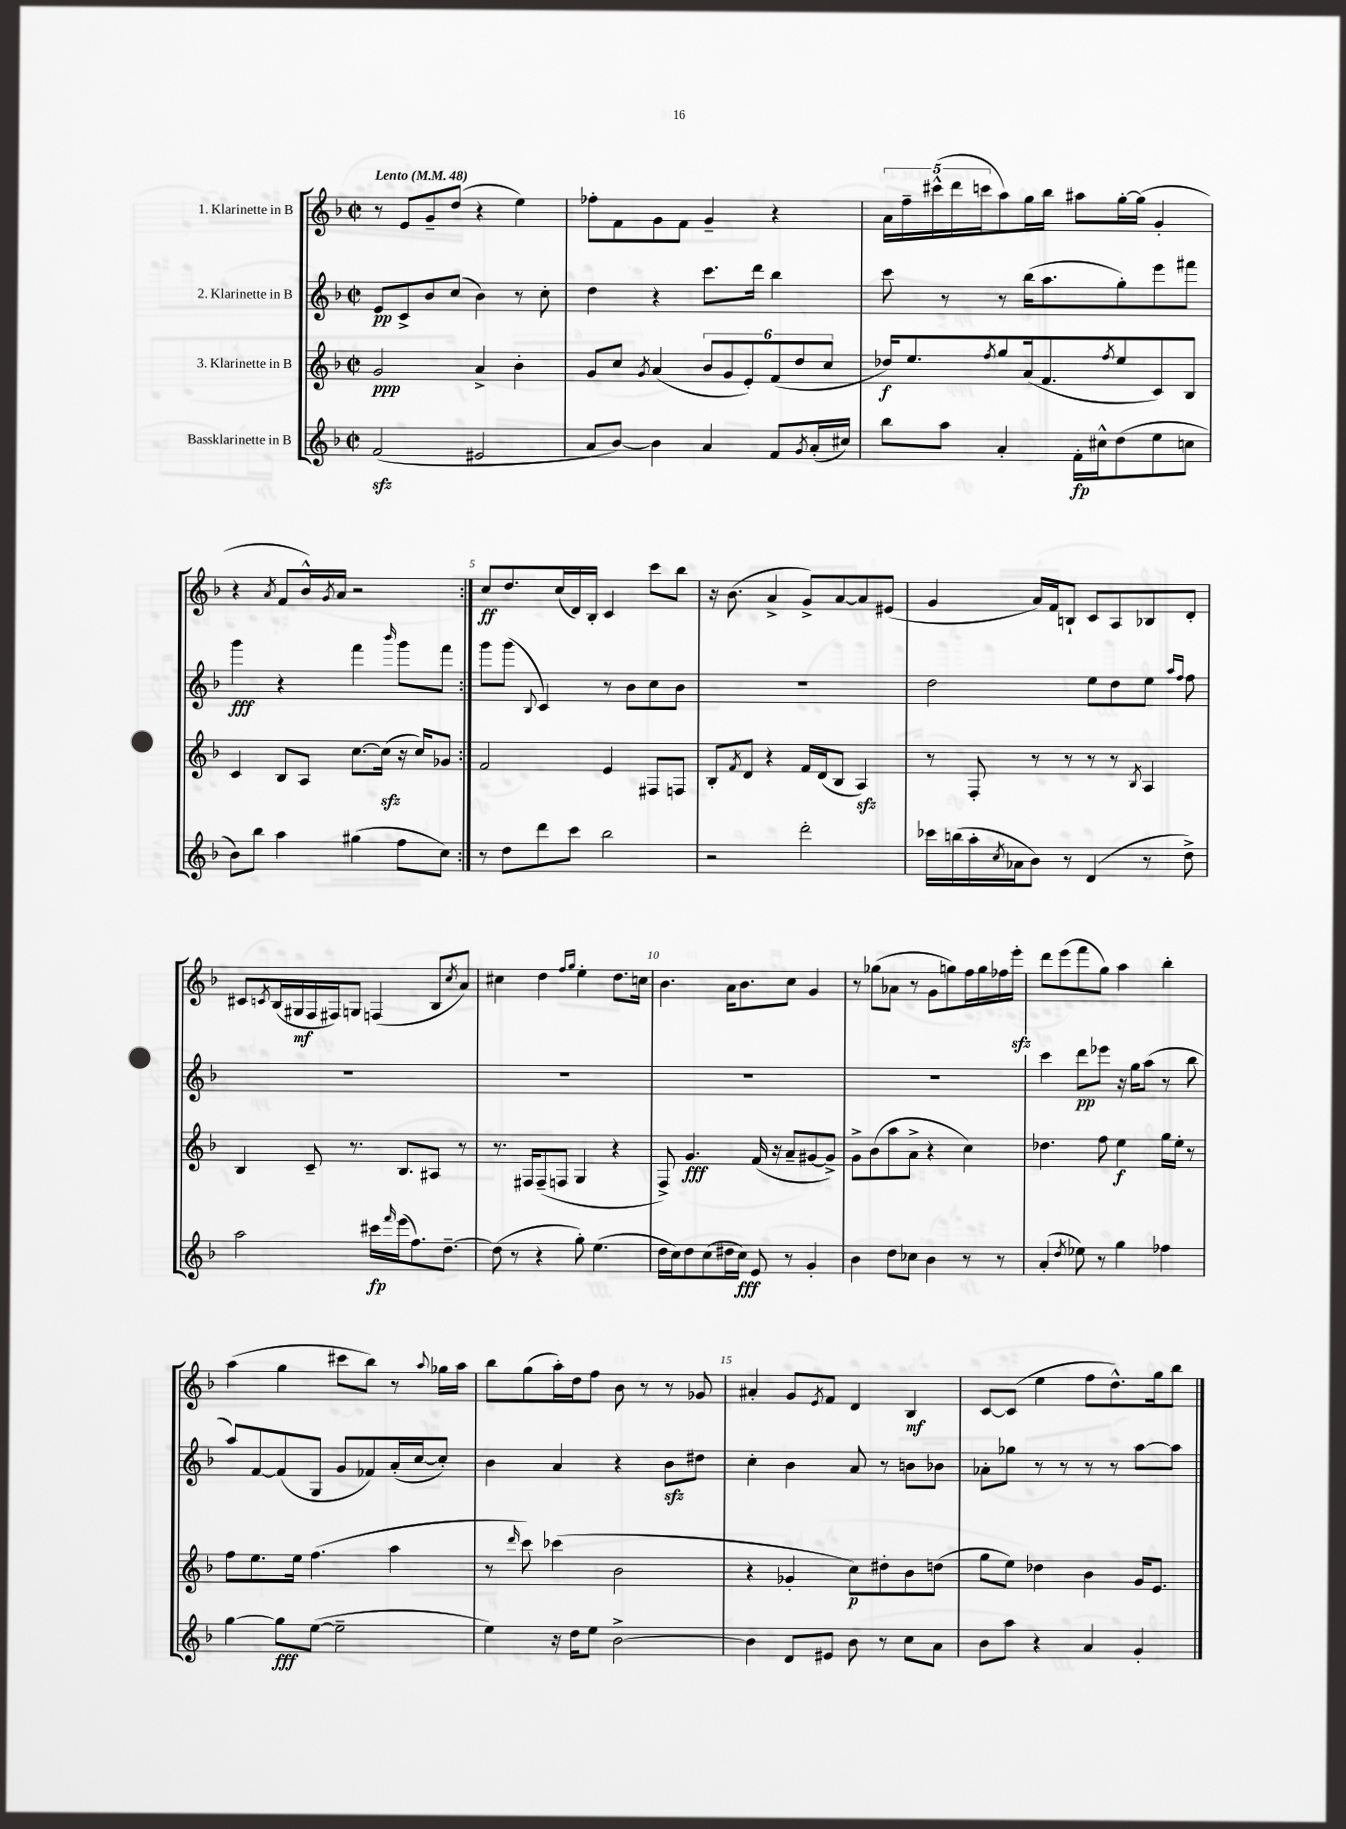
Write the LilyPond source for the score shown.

<<
\new StaffGroup <<
\new Staff = "s0" \with { instrumentName = "1. Klarinette in B" } {
    \clef treble \key f \major \defaultTimeSignature \time 2/2 \tempo "Lento" 4 = 48
    \repeat volta 2 { r8 e'8 g'8-- d''8( r4 e''4) |
    fes''8-. f'8 g'8 f'8 g'4-- r4 |
    \tuplet 5/4 { a'16 f''16-- cis'''16-^( d'''16 c'''16 } a''8) g''16 bes''16 ais''8 g''16~-. g''16( g'4-. |
    r4 \acciaccatura { a'8 } f'8 bes'16-^) \acciaccatura { g'8 } a'16 r2 | }
    c''8\ff d''8. c''16( d'16) bes16-. c'4 c'''8 bes''8 |
    r16 bes'8.( a'4-> g'8->) a'8~ a'8 eis'8( |
    g'4 a'16) f'16 b8-! c'8 a8 bes8 d'8-. |
    cis'8 \acciaccatura { c'8 } bes16( gis16\mf f16 fis16) g8 f4( bes8 \acciaccatura { c''8 } a'8) |
    cis''4 d''4 \grace { f''16 g''16 } e''4-. d''8. c''16 |
    bes'4. a'16 bes'8. c''8 g'4 |
    r8 ges''8( aes'8 r8 g'8 g''8) f''16 g''16 fes''16 e'''16-.\sfz |
    d'''8 e'''8( f'''8 g''8) a''4 bes''4-. |
    a''4( g''4 cis'''8 bes''8) r8 \appoggiatura { a''8 } ges''16 a''16 |
    bes''8 g''8( a''16-.) d''16 f''8 bes'8 r8 r8 ges'8 |
    ais'4-. g'8 \acciaccatura { e'8 } f'8 d'4 bes4\mf |
    c'8~ c'8( e''4 f''8 d''8.-^) g''16 bes''8 \bar "|." |
}
\new Staff = "s1" \with { instrumentName = "2. Klarinette in B" } {
    \clef treble \key f \major \defaultTimeSignature \time 2/2
    \repeat volta 2 { e'8\pp c'8-> bes'8 c''8( bes'4) r8 c''8-. |
    d''4 r4 c'''8. d'''16 bes''4 |
    c'''8 r8 r8 bes''16( a''8. g''8-.) e'''8 fis'''8 |
    g'''4\fff r4 f'''4 \grace { bes'''16 } g'''8 f'''8 | }
    g'''8 g'''8( \appoggiatura { bes8 } c'4) r8 bes'8 c''8 bes'8 |
    R1 |
    d''2 e''8 d''8 e''8 \grace { a''16 f''16 } f''8 |
    R1 |
    R1 |
    R1 |
    R1 |
    c'''4 d'''8\pp ees'''8 r16 g''16 a''8( r8 bes''8 |
    a''8) f'8~ f'8( g8 g'8 fes'8) a'16-.( c''16~ c''8-.) |
    bes'4 a'4 r4 bes'8\sfz dis''8 |
    c''4-. bes'4 a'8 r8 b'8 bes'8 |
    aes'8-. ges''8 r8 r8 r8 r8 a''8~ a''8 \bar "|." |
}
\new Staff = "s2" \with { instrumentName = "3. Klarinette in B" } {
    \clef treble \key f \major \defaultTimeSignature \time 2/2
    \repeat volta 2 { g'2\ppp a'4-> bes'4-. |
    g'8 c''8 \acciaccatura { g'8 } a'4( \tuplet 6/4 { bes'8 g'8 e'8-.) f'8( d''8 c''8 } |
    des''16\f) e''8. \acciaccatura { f''8 } g''8 a'16( f'8. \acciaccatura { f''8 } e''8 c'8) bes8 |
    c'4 bes8 a8 c''8.~ c''16\sfz( r16 c''16) ges'8 | }
    f'2 e'4 fis8 f8 |
    bes8-. \acciaccatura { f'8 } d'8 r4 f'16 d'16( bes8 a4\sfz) |
    r8 f8-. r8 r8 r8 r8 \acciaccatura { bes8 } a4 |
    bes4 c'8-- r8. bes8. ais8 r8 |
    r8. fis16 fis8--( f8 g4 r4 |
    f8->) g'4.\fff f'16( r16 a'8-- gis'8~ gis'8->) |
    g'8-> bes'8( a''8 a'8-> r4 c''4) |
    des''4. f''8 e''4\f g''16 e''16-. r8 |
    f''8 e''8. e''16 f''4.( a''4 |
    r8 \grace { d'''16 } c'''8) ces'''4( bes'2 |
    r4 ges'4-. c''8\p) dis''8-. bes'8 d''8( |
    g''8 e''8) des''4 bes'4 g'16 e'8. \bar "|." |
}
\new Staff = "s3" \with { instrumentName = "Bassklarinette in B" } {
    \clef treble \key f \major \defaultTimeSignature \time 2/2
    \repeat volta 2 { f'2\sfz( eis'2 |
    a'8 bes'8~) bes'4 a'4 f'8 \acciaccatura { g'8 } a'16-.( cis''16) |
    bes''8 a''8 a'4-. f'16-.\fp cis''16-^ d''8( e''8 c''8 |
    bes'8) bes''8 a''4 gis''4( f''8 c''8) | }
    r8 d''8 d'''8 c'''8 bes''2 |
    r2 d'''2-. |
    ces'''16 b''16( a''16-. \acciaccatura { c''8 } aes'16 bes'8) r8 d'4( r8 d''8->) |
    a''2 cis'''16\fp \grace { f'''16 } e'''16( f''8.) d''8.~-- |
    d''8( r8 r4 g''8-.) e''4.( |
    d''16 c''16) d''8 c''8( dis''16 c''16\fff) e'8 r8 g'4-. |
    bes'4 d''8 ces''8 bes'4 r8 r8 |
    a'4-.( \acciaccatura { d''8 } ees''8) r8 g''4 fes''4 |
    g''4~ g''8\fff e''8~( e''2-- |
    e''4) r16 d''16 e''8 bes'2~-> |
    bes'4 d'8 eis'8 bes'8 r8 c''8 a'8 |
    bes'8 a''8 r4 a'4 g'4-. \bar "|." |
}
>>
>>
\layout { \context { \Score \override BarNumber.break-visibility = ##(#f #t #t) barNumberVisibility = #(every-nth-bar-number-visible 5) } }
